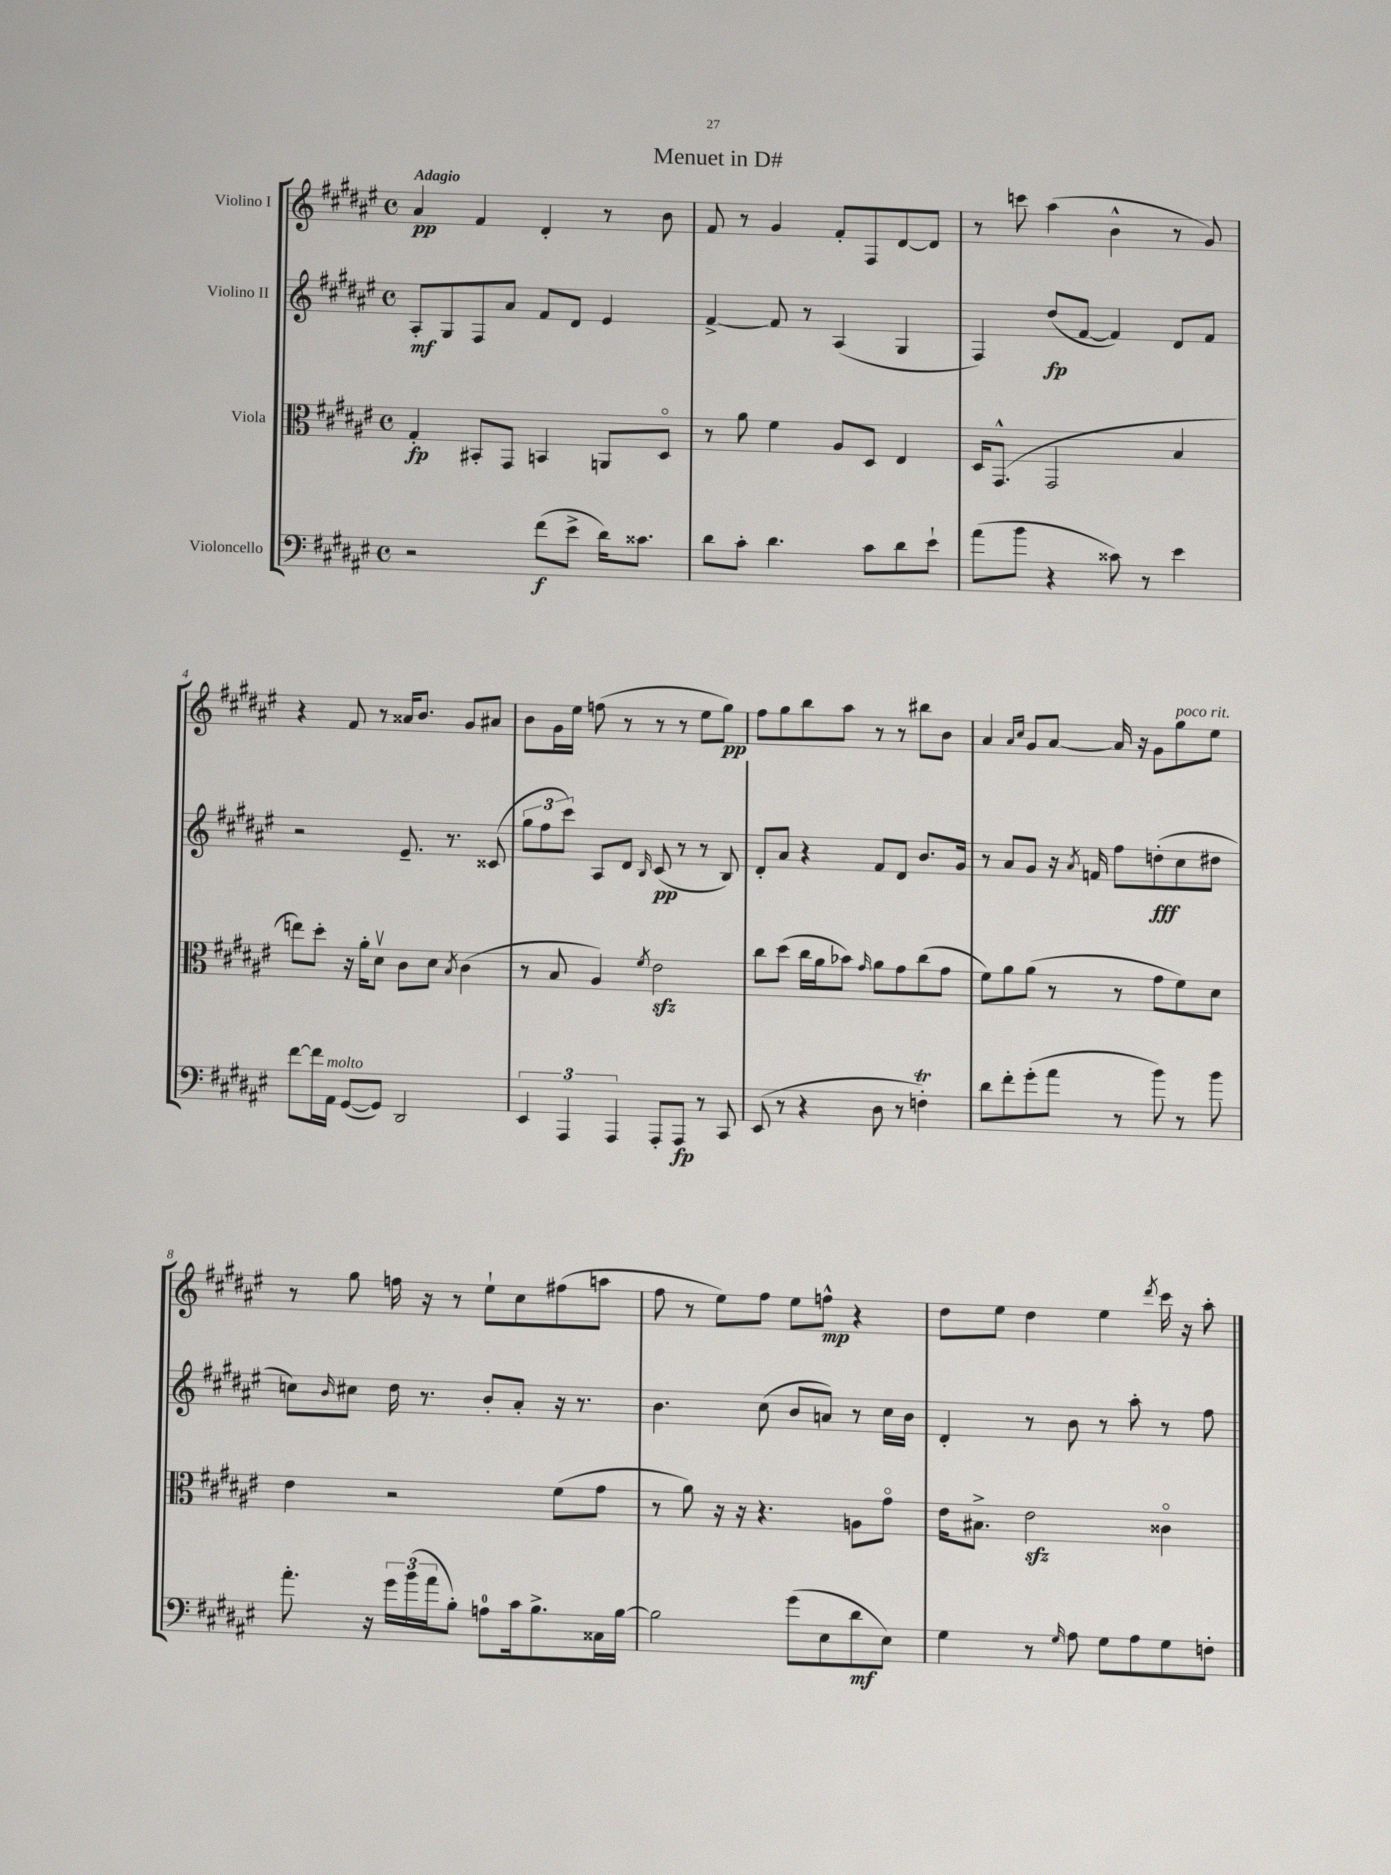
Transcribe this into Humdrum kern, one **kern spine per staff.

**kern	**kern	**kern	**kern
*staff4	*staff3	*staff2	*staff1
*clefF4	*clefC3	*clefG2	*clefG2
*k[f#c#g#d#a#e#]	*k[f#c#g#d#a#e#]	*k[f#c#g#d#a#e#]	*k[f#c#g#d#a#e#]
*M4/4	*M4/4	*M4/4	*M4/4
*met(c)	*met(c)	*met(c)	*met(c)
2r	4G#'	8A#'	4a#
.	.	8G#	.
.	8BB#'	8F#	4f#
.	8GG#	8a#	.
(8f#	4BB	8f#	4d#'
8e#^	.	8d#	.
16d#)	8AA	4e#	8r
8.c##	.	.	.
.	8D#o	.	8b
=	=	=	=
8d#	8r	[4f#^	8f#
8c#'	8a#	.	8r
4.d#	4f#	8f#]	4g#
.	.	8r	.
.	8A#	(4A#	8f#'
8c#	8D#	.	8F#
8d#	4E#	4G#	[8d#
8e#`	.	.	8d#]
=	=	=	=
(8a#	16D#	4F#)	8r
.	(8.GG#^^	.	.
8b	.	.	8ccc
4r	2GG#	(8dd#	(4aa#
.	.	[8f#	.
8c##)	.	4f#])	4b^^
8r	.	.	.
4e#	4B	8d#	8r
.	.	8f#	8g#)
=	=	=	=
[8f#	8ee)	2r	4r
16f#]	8dd#'	.	.
16AA#	.	.	.
([8GG#	16r	.	8f#
.	16a#'	.	.
8GG#])	8d#v	.	8r
2DD#	8c#	8.e#~	16a##
.	.	.	8.b
.	8d#	.	.
.	.	8.r	.
.	8qB	.	.
.	(4c#	.	8g#
.	.	(8c##	8a#
=	=	=	=
6EE#	8r	12gg#	8b
.	.	12ff#	.
.	8B	.	16g#
6AAA#	.	12ccc#)	.
.	.	.	16ee#
.	4A#)	8A#	(8ff
6AAA#	.	.	.
.	.	8d#	8r
.	8qf#	16qqB	.
8AAA#'	2e#	(8c#	8r
8AAA#	.	8r	8r
8r	.	8r	8ee#
8CC#	.	8B)	8gg#)
=	=	=	=
(8EE#	8cc#	8d#'	8ff#
8r	(8dd#	8a#	8gg#
4r	16cc#	4r	8bb
.	16a#	.	.
.	8b-)	.	8aa#
.	16qqg#	.	.
8D#	8a#	8f#	8r
8r	8g#	8d#	8r
4F')	(8cc#	8.b	8bb#
.	8g#	.	8b
.	.	16g#	.
=	=	=	=
8d#	8f#)	8r	4a#
8f#'	8a#	8a#	.
.	.	.	16qqa#
.	.	.	16qqcc#
(8g#'	(8a#	8g#	8g#
8a#	8r	16r	[8a#
.	.	8qa#	.
.	.	16f	.
8r	8r	8ff#	16a#]
.	.	.	16r
8b)	8g#	(8dd'	8g#
8r	8f#)	8cc#	8gg#
8b	8d#	8dd#	8ee#
=	=	=	=
8.a#'	4e#	8cc)	8r
.	.	16qqb	.
.	.	8cc#	8gg#
16r	.	.	.
24g#	2r	16dd#	16ff
(24b	.	.	.
.	.	8.r	16r
24a#	.	.	.
8B')	.	.	8r
8A	.	8b'	8ee#`
16c#	.	8a#'	8cc#
8.B^	.	.	.
.	(8f#	16r	(8ff#
.	.	8.r	.
16C##	8g#	.	8aa
[16B	.	.	.
=	=	=	=
2B]	8r	4.b	8ff#
.	8a#)	.	8r
.	16r	.	8ee#)
.	16r	.	.
.	4.r	(8cc#	8ff#
(8g#	.	8b	8ee#
8E#	.	8a)	8ff^^
8d#	8A	8r	4r
8E#)	8g#o	16cc#	.
.	.	16b	.
=	=	=	=
4G#	16e#	4d#'	8dd#
.	8.B#^	.	.
.	.	.	8ee#
8r	2e#	8r	4dd#
16qqG#	.	.	.
8A#	.	8b	.
8G#	.	8r	4ee#
8A#	.	8aa#'	.
.	.	.	8qddd#
8G#	4c##o	8r	16ccc#
.	.	.	16r
8F'	.	8ff#	8aa#'
==	==	==	==
*-	*-	*-	*-
